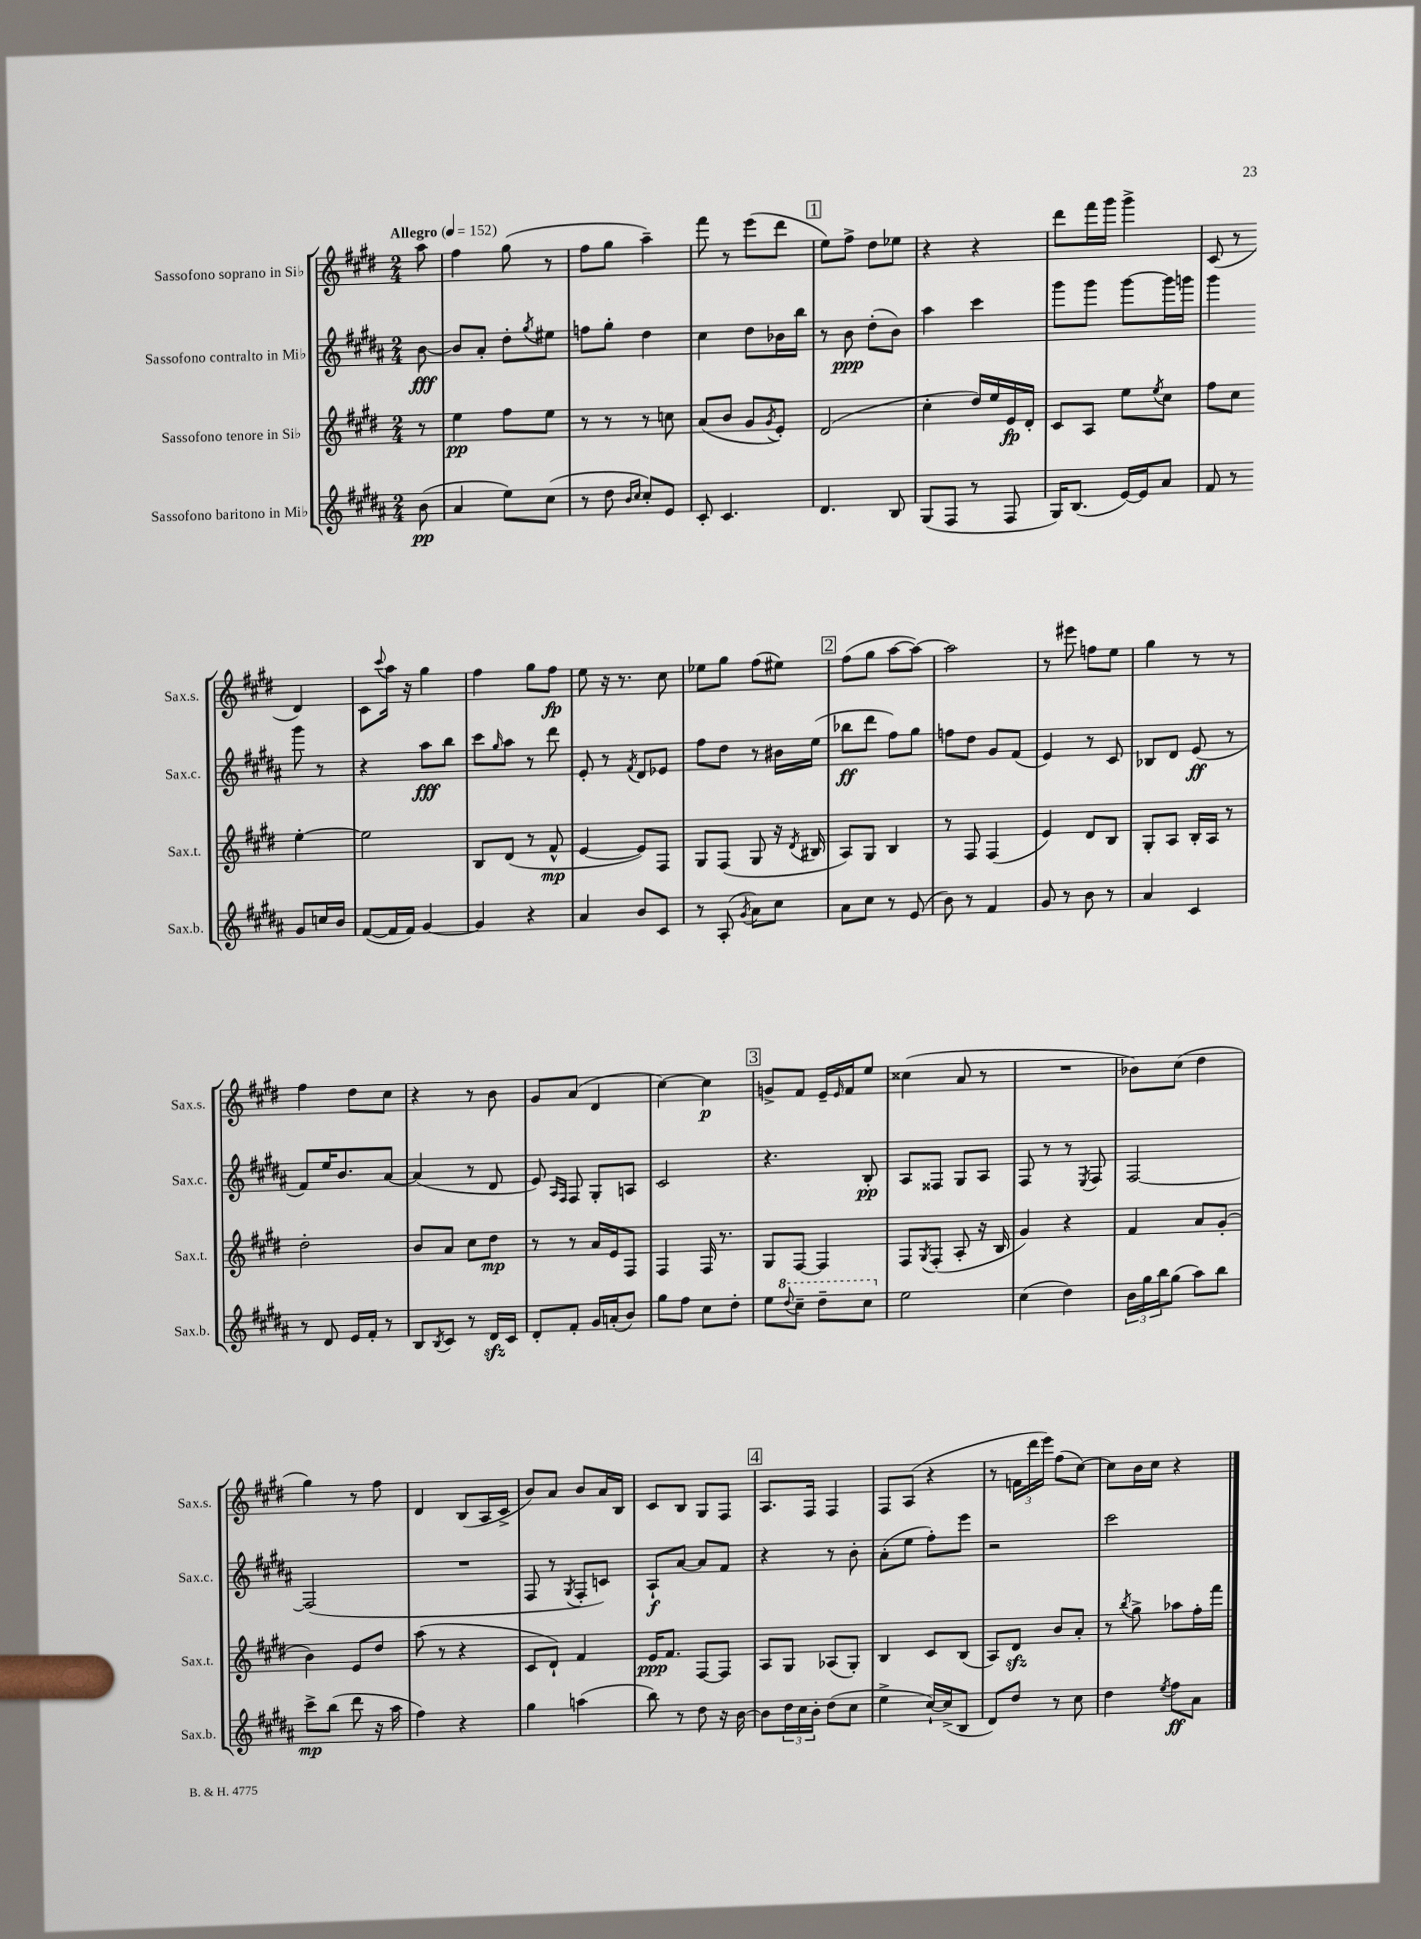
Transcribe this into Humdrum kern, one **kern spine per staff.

**kern	**kern	**kern	**kern
*staff4	*staff3	*staff2	*staff1
*clefG2	*clefG2	*clefG2	*clefG2
*k[f#c#g#d#a#]	*k[f#c#g#d#]	*k[f#c#g#d#a#]	*k[f#c#g#d#]
*M2/4	*M2/4	*M2/4	*M2/4
*MM152	*MM152	*MM152	*MM152
(8b	8r	[8b	8aa
=	=	=	=
4a#	4ee	8b]	4ff#
.	.	8a#'	.
8ee)	8ff#	8dd#'	(8gg#
.	.	8qgg#	.
(8cc#	8ee	8ee#	8r
=	=	=	=
8r	8r	8ff	8ff#
8dd#	8r	8gg#'	8gg#
16qqb	.	.	.
16qqcc#	.	.	.
8cc#')	8r	4dd#	4aa~)
8e	8cc	.	.
=	=	=	=
8c#'	(8a	4cc#	8fff#
4.c#	8b	.	8r
.	8g#	8dd#	(8eee
.	8qg#	.	.
.	8e')	16b-	8ddd#
.	.	16bb	.
=	=	=	=
4.d#	(2d#	8r	8ee)
.	.	8b	8ff#^
.	.	(8dd#'	8dd#
8B	.	8b)	8ee-
=	=	=	=
(8G#	4cc#'	4aa#	4r
8F#	.	.	.
8r	16dd#)	4ccc#	4r
.	16ee	.	.
8F#	16e	.	.
.	16d#'	.	.
=	=	=	=
16G#)	8c#	8ggg#	8ddd#
(8.B	.	.	.
.	8A	8ggg#	16fff#
.	.	.	16ggg#
[16e)	8ee	[8ggg#	4ggg#^
16e]	.	.	.
.	8qee	.	.
8a#	8cc#	16ggg#]	.
.	.	16ggg	.
=	=	=	=
8f#	8ff#	4ggg#	(8c#
8r	8cc#	.	8r
8g#	[4ee'	8ggg#	4d#)
16cc	.	8r	.
16b	.	.	.
=	=	=	=
([8f#	2ee]	4r	8c#
.	.	.	8qqccc#
16f#]	.	.	16aa
16f#)	.	.	16r
[4g#	.	8aa#	4gg#
.	.	8bb	.
=	=	=	=
4g#]	8B	8ccc#	4ff#
.	.	16qqgg#	.
.	(8d#	8aa#	.
4r	8r	8r	8gg#
.	8f#^^	8ddd#	8ff#
=	=	=	=
4a#	[4e	8e'	8ee
.	.	8r	16r
.	.	.	8.r
.	.	8qf#	.
8b	8e])	8d#	.
8c#	8F#	8e-	8cc#
=	=	=	=
8r	8G#	8ff#	8ee-
(8A#'	(8F#	8dd#	8gg#
8qg#	.	.	.
8a#)	8G#	8r	(8ff#
8cc#	16r	16b#	8ee#)
.	8qd#	.	.
.	16B#	(16ee	.
=	=	=	=
8a#	8A)	8bb-	(8ff#
8cc#	8G#	8ddd#	8gg#
8r	4B	8ff#)	[8aa
(8e	.	8gg#	8aa_)
=	=	=	=
8b)	8r	8ff	2aa]
8r	8F#	8dd#	.
4f#	(4F#	8g#	.
.	.	(8f#	.
=	=	=	=
8g#	4e)	4e)	8r
8r	.	.	8eee#
8b	8d#	8r	8ff
8r	8B	8c#	8ee
=	=	=	=
4a#	8G#'	8B-	4gg#
.	8A	8d#	.
4c#	16B'	(8e	8r
.	16A	.	.
.	8r	8r	8r
=	=	=	=
8r	2dd#'	8f#)	4ff#
8d#	.	16ee	.
.	.	8.b	.
16e	.	.	8dd#
16f#'	.	.	.
8r	.	[8a#	8cc#
=	=	=	=
8B	8b	(4a#]	4r
8qB	.	.	.
8c#	8a	.	.
8r	8cc#	8r	8r
16d#	8dd#	8d#	8b
16c#	.	.	.
=	=	=	=
8d#'	8r	8e)	8g#
.	.	16qqA#	.
.	.	16qqF#	.
8f#'	8r	8F#	(8a
16g#	16a	8G#'	4d#
(16a'	16e	.	.
8b)	8F#	8A	.
=	=	=	=
8gg#	4F#	2c#	[4cc#)
8ff#	.	.	.
8cc#	16F#	.	4cc#]
.	8.r	.	.
8dd#'	.	.	.
=	=	=	=
8ee	8G#	4.r	8g^
8qqddd#	.	.	.
8ccc#~	[8F#	.	8f#
8ddd#~	4F#]	.	16e~
.	.	.	16qqe
.	.	.	16f#
8ccc#	.	8B'	8ee
=	=	=	=
2ee	8F#	8A#	(4cc##
.	8qG#	.	.
.	(8F#'	8F##	.
.	8A'	8G#	8a
.	16r	8A#	8r
.	16B	.	.
=	=	=	=
(4cc#	4g#)	8F#	2r
.	.	8r	.
4dd#)	4r	8r	.
.	.	8qE	.
.	.	8F#	.
=	=	=	=
24b	4f#	[2F#	8b-)
24gg#	.	.	.
24bb	.	.	.
(8gg#	.	.	(8cc#
8aa#)	8a	.	4dd#
8bb	(8g#'	.	.
=	=	=	=
8ccc#^	4b)	(2F#]	4gg#)
(8bb	.	.	.
8ddd#	8e	.	8r
16r	8dd#	.	8ff#
16aa#	.	.	.
=	=	=	=
4ff#)	(8aa	2r	4d#
.	8r	.	.
4r	4r	.	(8B
.	.	.	16A
.	.	.	16c#^
=	=	=	=
4gg#	8c#	8F#	8b)
.	8d#`)	8r	8a
.	.	8qG#	.
(4aa	4f#	8F#'	8b
.	.	8c)	16a
.	.	.	16B
=	=	=	=
8bb)	16e	8A#`	8c#
.	8.f#	.	.
8r	.	[8a#	8B
8dd#	[8F#	8a#]	8G#
16r	8F#]	8f#	8F#
[16b	.	.	.
=	=	=	=
8b]	8A	4r	8.A
24dd#	8G#	.	.
24cc#	.	.	.
.	.	.	16F#
24b'	.	.	.
(8dd#	(8A-	8r	4F#
8cc#	8G#')	8b'	.
=	=	=	=
4ee^	4B	(8a#'	8F#
.	.	8ee	(8A
[16cc#`)	8c#	8ff#')	4r
(16cc#^]	.	.	.
8B	(8B	8eee	.
=	=	=	=
8d#)	8A)	2r	8r
8dd#	8d#	.	24f
.	.	.	24ddd#
.	.	.	24eee)
8r	8b	.	(8ff#
8cc#	8a'	.	[8cc#)
=	=	=	=
4dd#	8r	2ccc#	8cc#]
.	8qbb	.	.
.	8gg#^	.	16b
.	.	.	16cc#
8qee	.	.	.
8ff#	8aa-	.	4r
8a#	16ff#'	.	.
.	16fff#	.	.
==	==	==	==
*-	*-	*-	*-
